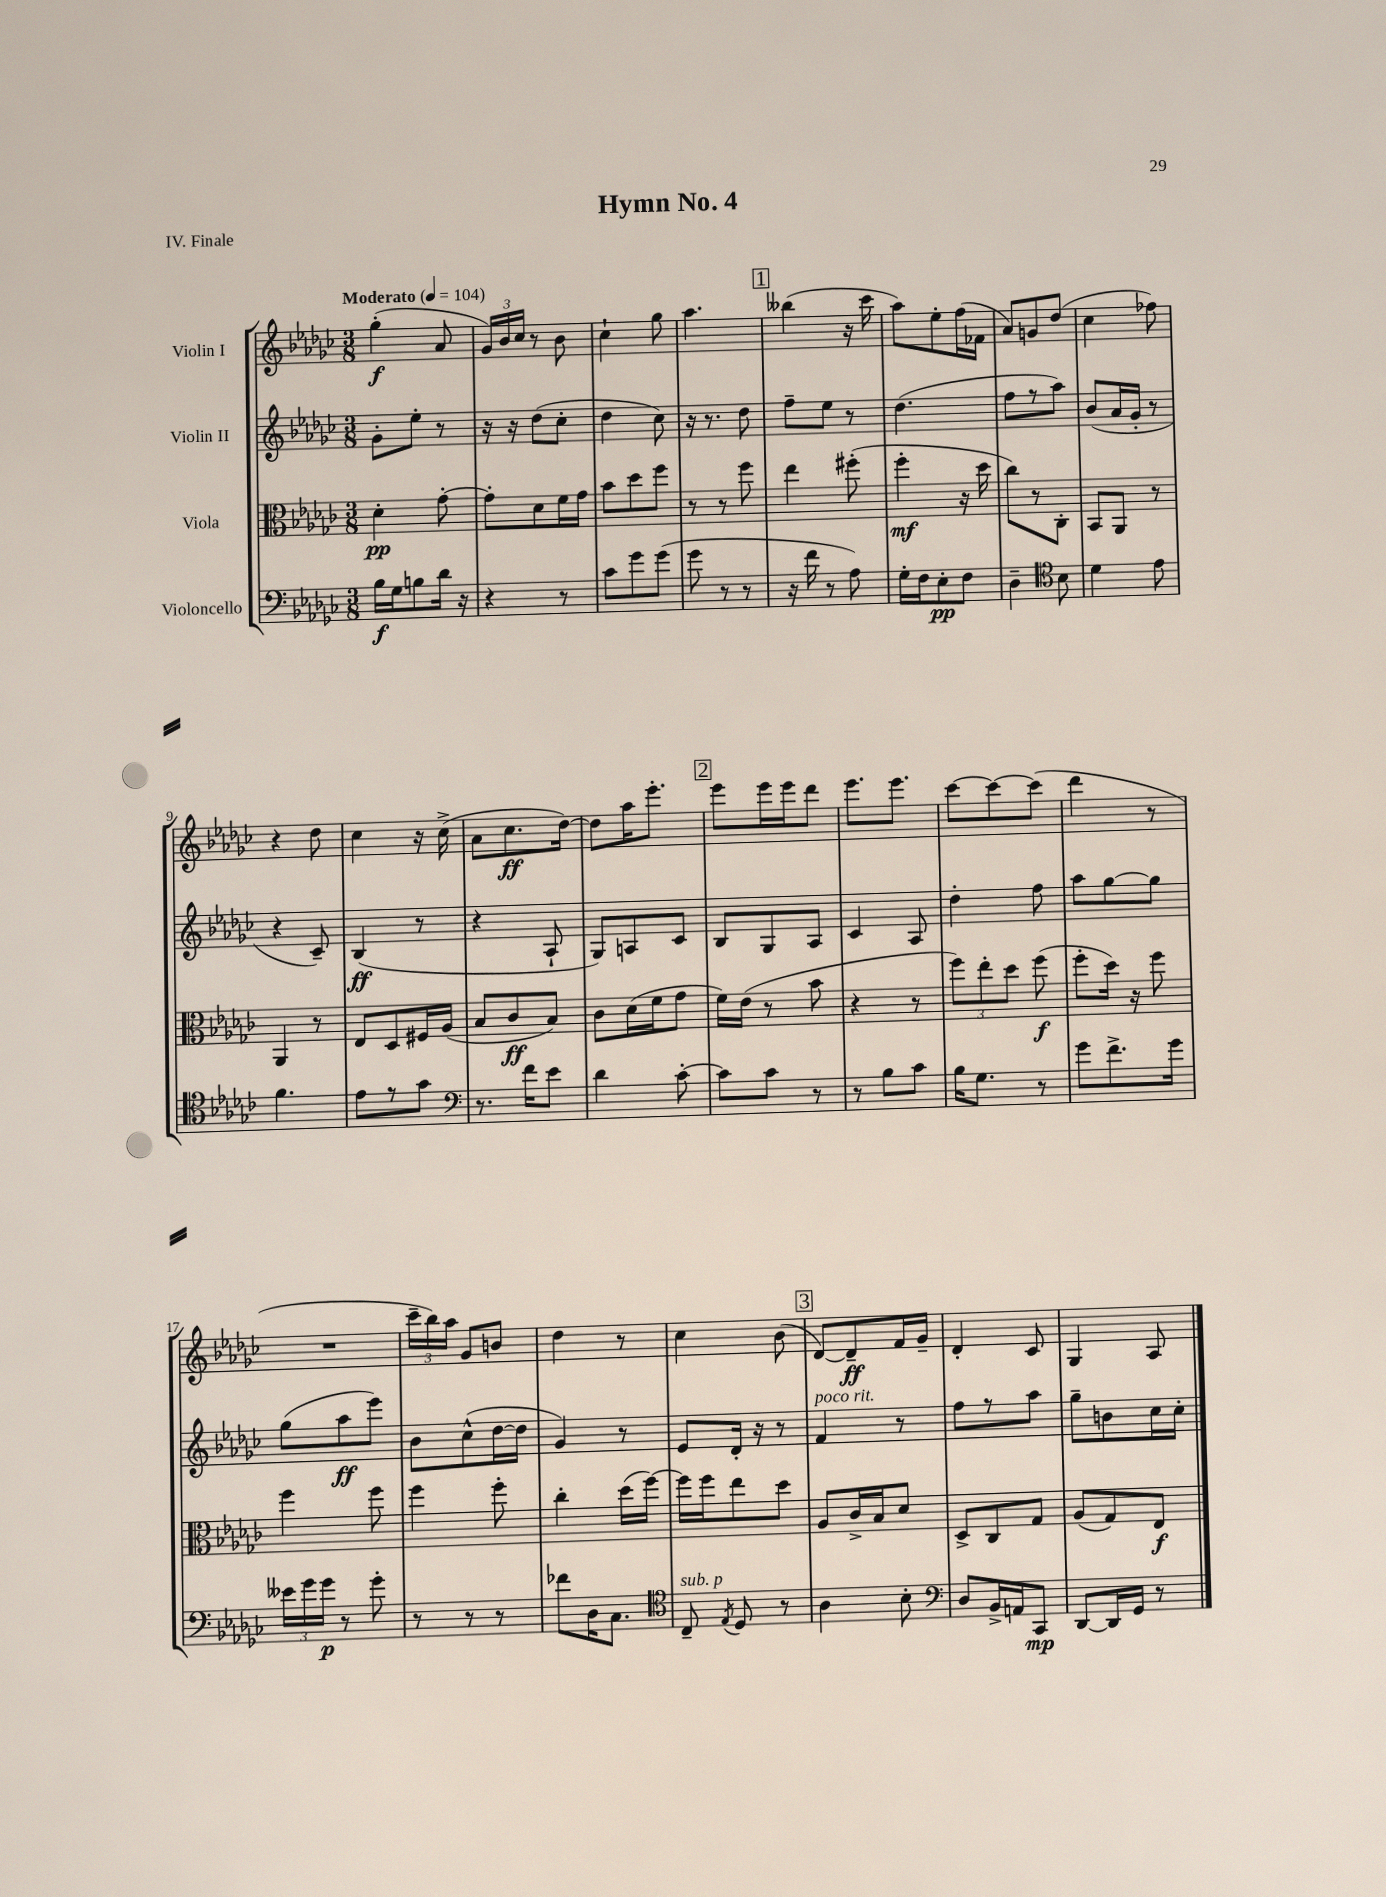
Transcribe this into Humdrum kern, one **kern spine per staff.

**kern	**dynam	**kern	**dynam	**kern	**dynam	**kern	**dynam
*part4	*part4	*part3	*part3	*part2	*part2	*part1	*part1
*staff4	*staff4	*staff3	*staff3	*staff2	*staff2	*staff1	*staff1
*I"Violoncello	*	*I"Viola	*	*I"Violin II	*	*I"Violin I	*
*clefF4	*	*clefC3	*	*clefG2	*	*clefG2	*
*k[b-e-a-d-g-c-]	*	*k[b-e-a-d-g-c-]	*	*k[b-e-a-d-g-c-]	*	*k[b-e-a-d-g-c-]	*
*M3/8	*	*M3/8	*	*M3/8	*	*M3/8	*
*MM104	*	*MM104	*	*MM104	*	*MM104	*
=1	=1	=1	=1	=1	=1	=1	=1
!	!	!	!	!	!	!LO:TX:a:B:t=Moderato	!
16B-\LL	f	4d-'\	pp	8g-'\L	.	(4gg-'\	f
16G-\J	.	.	.	.	.	.	.
8Bn\	.	.	.	8ee-'\J	.	.	.
16d-\Jk	.	[8g-'\	.	8r	.	8a-/	.
16r	.	.	.	.	.	.	.
=2	=2	=2	=2	=2	=2	=2	=2
4r	.	8g-'\L]	.	16r	.	24g-/LL)	.
.	.	.	.	.	.	24b-/	.
.	.	.	.	16r	.	.	.
.	.	.	.	.	.	24cc-/JJ	.
.	.	8d-\	.	(8dd-\L	.	8r	.
8r	.	16f\L	.	8cc-'\J	.	8b-\	.
.	.	16g-\JJ	.	.	.	.	.
=3	=3	=3	=3	=3	=3	=3	=3
8c-\L	.	8b-\L	.	4dd-\	.	4cc-`\	.
8g-\	.	8dd-\	.	.	.	.	.
(8g-\J	.	8ff\J	.	8cc-\)	.	8gg-\	.
=4	=4	=4	=4	=4	=4	=4	=4
8g-\	.	8r	.	16r	.	4.aa-\	.
.	.	.	.	8.r	.	.	.
8r	.	8r	.	.	.	.	.
8r	.	8ff\	.	8dd-\	.	.	.
!!LO:REH:place=s1:t=1
=5	=5	=5	=5	=5	=5	=5	=5
16r	.	4ee-\	.	8ff~\L	.	(4bb--X\	.
16f\	.	.	.	.	.	.	.
8r	.	.	.	8ee-\J	.	.	.
8A-\)	.	(8ff#X'\	.	8r	.	16r	.
.	.	.	.	.	.	16ccc-\	.
=6	=6	=6	=6	=6	=6	=6	=6
16G-'\LL	.	4ff'\	mf	(4.dd-\	.	8aa-\L)	.
16F\J	.	.	.	.	.	.	.
8E-'\	pp	.	.	.	.	8ee-'\	.
8F\J	.	16r	.	.	.	(16ff\L	.
.	.	16dd-\	.	.	.	16f-X\JJ	.
=7	=7	=7	=7	=7	=7	=7	=7
4D-~\	.	8cc-\L)	.	8ff\L	.	8a-/L)	.
.	.	8r	.	8r	.	8gn/	.
*clefC4	*	*	*	*	*	*	*
8B-\	.	8C-'\J	.	8aa-\J)	.	(8dd-/J	.
=8	=8	=8	=8	=8	=8	=8	=8
4d-\	.	8BB-/L	.	(8b-/L	.	4cc-\	.
.	.	8AA-/J	.	16a-/L	.	.	.
.	.	.	.	16g-'/JJ	.	.	.
8e-\	.	8r	.	8r	.	8ff-X\)	.
!!LO:LB:g=z
=9	=9	=9	=9	=9	=9	=9	=9
4.f\	.	4AA-/	.	4r	.	4r	.
.	.	8r	.	8c-~/)	.	8dd-\	.
=10	=10	=10	=10	=10	=10	=10	=10
8e-\L	.	8E-/L	.	(4B-/	ff	4cc-\	.
8r	.	8D-/	.	.	.	.	.
8g-\J	.	16F#X/L	.	8r	.	16r	.
.	.	(16A-/JJ	.	.	.	(16cc-^\	.
=11	=11	=11	=11	=11	=11	=11	=11
*clefF4	*	*	*	*	*	*	*
8.r	.	8B-/L	.	4r	.	8a-\L	.
.	.	8c-/	ff	.	.	8.cc-\	ff
16f\KL	.	.	.	.	.	.	.
8e-\J	.	8B-/J)	.	8A-`/	.	.	.
.	.	.	.	.	.	[16dd-\Jk)	.
=12	=12	=12	=12	=12	=12	=12	=12
4d-\	.	8c-\L	.	8G-/L)	.	8dd-\L]	.
.	.	(16d-\L	.	8An/	.	16aa-\K	.
.	.	16f\J	.	.	.	8.eee-'\J	.
[8c-'\	.	8g-\J	.	8c-/J	.	.	.
!!LO:REH:place=s1:t=2
=13	=13	=13	=13	=13	=13	=13	=13
8c-\L]	.	16f\LL)	.	8B-/L	.	8eee-\L	.
.	.	(16e-\JJ	.	.	.	.	.
8c-\J	.	8r	.	8G-/	.	16eee-\L	.
.	.	.	.	.	.	16eee-\J	.
8r	.	8b-\	.	8A-/J	.	8ddd-\J	.
=14	=14	=14	=14	=14	=14	=14	=14
8r	.	4r	.	4c-/	.	8.eee-\L	.
8B-\L	.	.	.	.	.	.	.
.	.	.	.	.	.	8.eee-\J	.
8c-\J	.	8r	.	8A-/	.	.	.
=15	=15	=15	=15	=15	=15	=15	=15
16B-\KL	.	12ff\L)	.	4dd-'\	.	[8ccc-\L	.
8.G-\J	.	.	.	.	.	.	.
.	.	12ee-'\	.	.	.	.	.
.	.	.	.	.	.	8ccc-\_	.
.	.	12dd-\J	.	.	.	.	.
8r	.	(8ff\	f	8ff\	.	(8ccc-\J]	.
=16	=16	=16	=16	=16	=16	=16	=16
8g-\L	.	8ff'\L	.	8aa-\L	.	4ddd-\	.
8.f^\	.	16dd-\Jk)	.	[8gg-\	.	.	.
.	.	16r	.	.	.	.	.
.	.	8ff\	.	8gg-\J]	.	8r	.
16g-\Jk	.	.	.	.	.	.	.
!!LO:LB:g=z
=17	=17	=17	=17	=17	=17	=17	=17
24e--X\LL	.	4ff\	.	(8gg-\L	.	4.r	.
24g-\	.	.	.	.	.	.	.
24g-\JJ	p	.	.	.	.	.	.
8r	.	.	.	8aa-\	ff	.	.
8g-'\	.	8ff\	.	8eee-\J)	.	.	.
=18	=18	=18	=18	=18	=18	=18	=18
8r	.	4ff\	.	8b-\L	.	24ccc-~\LL	.
.	.	.	.	.	.	24bb-\)	.
.	.	.	.	.	.	24aa-\JJ	.
8r	.	.	.	(8cc-^^\	.	8g-/L	.
8r	.	8ff'\	.	[16dd-\L	.	8bn/J	.
.	.	.	.	16dd-\JJ]	.	.	.
=19	=19	=19	=19	=19	=19	=19	=19
8f-X\L	.	4cc-'\	.	4g-/)	.	4dd-\	.
16D-\K	.	.	.	.	.	.	.
8.C-\J	.	.	.	.	.	.	.
.	.	(16dd-\LL	.	8r	.	8r	.
.	.	[16ff\JJ)	.	.	.	.	.
=20	=20	=20	=20	=20	=20	=20	=20
*clefC4	*	*	*	*	*	*	*
!LO:TX:a:i:t=sub. p	!	!	!	!	!	!	!
8C-~/	.	16ff\LL]	.	8e-/L	.	4cc-\	.
.	.	16ff\J	.	.	.	.	.
8qE-/	.	.	.	.	.	.	.
8D-/	.	8ee-\	.	16d-'/Jk	.	.	.
.	.	.	.	16r	.	.	.
8r	.	8dd-\J	.	8r	.	(8b-\	.
!!LO:REH:place=s1:t=3
=21	=21	=21	=21	=21	=21	=21	=21
!	!	!	!	!LO:TX:a:i:t=poco rit.	!	!	!
4A-\	.	8A-/L	.	4f/	.	[8d-/L)	.
.	.	16c-^/L	.	.	.	8d-~/]	ff
.	.	16B-/J	.	.	.	.	.
8B-'\	.	8d-/J	.	8r	.	16f/L	.
.	.	.	.	.	.	16g-~/JJ	.
=22	=22	=22	=22	=22	=22	=22	=22
*clefF4	*	*	*	*	*	*	*
8D-/L	.	8D-^/L	.	8ff\L	.	4d-'/	.
16BB-^/L	.	8C-/	.	8r	.	.	.
16AAn/J	.	.	.	.	.	.	.
8CC-/J	mp	8G-/J	.	8aa-\J	.	8c-/	.
=23	=23	=23	=23	=23	=23	=23	=23
[8DD-/L	.	(8A-/L	.	8gg-~\L	.	4G-/	.
16DD-/L]	.	8G-/)	.	8bn\	.	.	.
16GG-/JJ	.	.	.	.	.	.	.
8r	.	8E-/J	f	16cc-\L	.	8A-/	.
.	.	.	.	16cc-'\JJ	.	.	.
==	==	==	==	==	==	==	==
*-	*-	*-	*-	*-	*-	*-	*-
